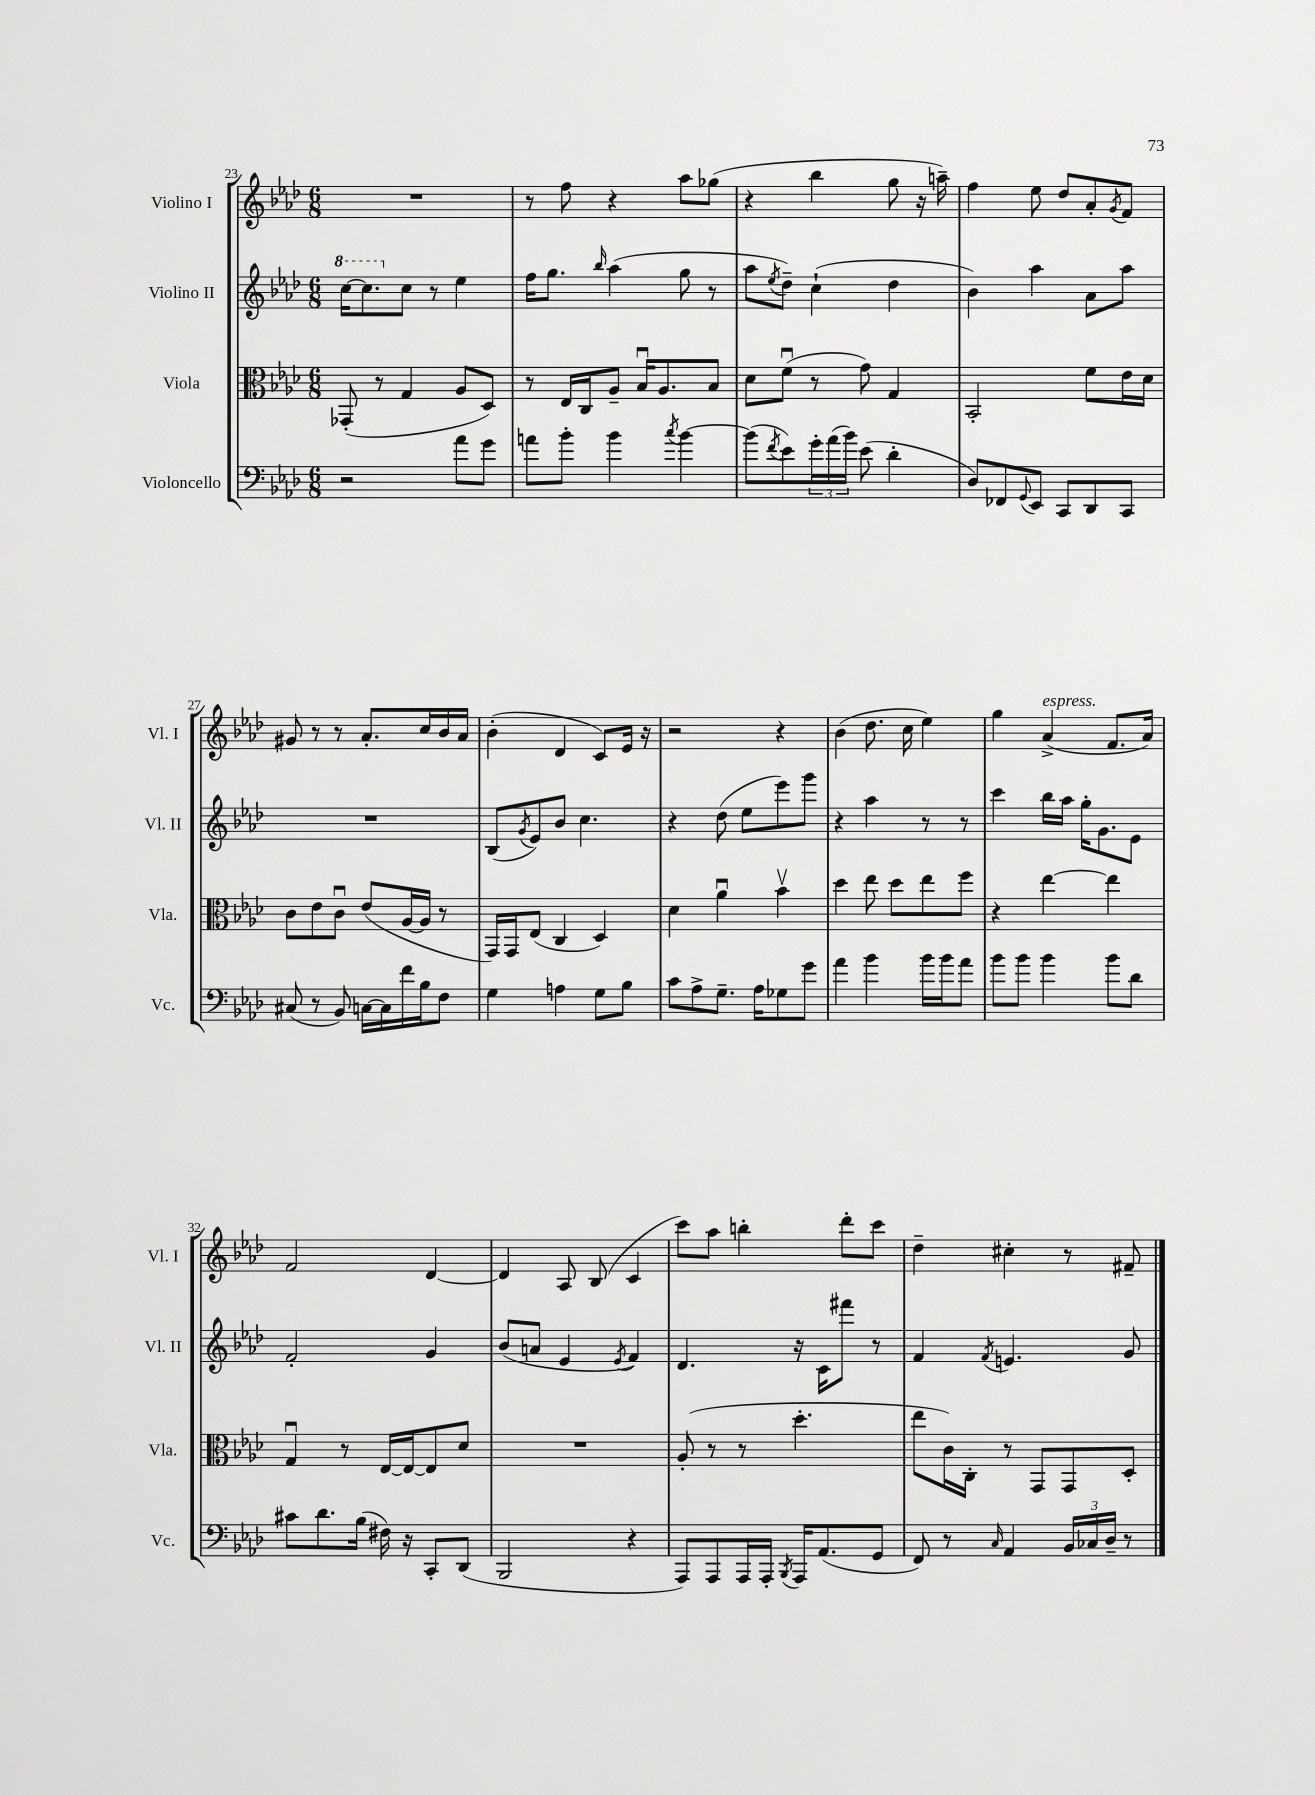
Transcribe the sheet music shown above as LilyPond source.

<<
\new StaffGroup <<
\new Staff = "s0" \with { instrumentName = "Violino I" shortInstrumentName = "Vl. I" } {
    \clef treble \key aes \major \numericTimeSignature \time 6/8
    R2. |
    r8 f''8 r4 aes''8 ges''8( |
    r4 bes''4 g''8 r16 a''16--) |
    f''4 ees''8 des''8 aes'8-. \acciaccatura { g'8 } f'8 |
    gis'8 r8 r8 aes'8.-. c''16 bes'16 aes'16 |
    bes'4-.( des'4 c'8) ees'16 r16 |
    r2 r4 |
    bes'4( des''8. c''16 ees''4) |
    g''4 aes'4->^\markup { \italic "espress." }( f'8. aes'16) |
    f'2 des'4~ |
    des'4 aes8 bes8( c'4 |
    c'''8) aes''8 b''4-. des'''8-. c'''8 |
    des''4-- cis''4-. r8 fis'8-- \bar "|." |
}
\new Staff = "s1" \with { instrumentName = "Violino II" shortInstrumentName = "Vl. II" } {
    \clef treble \key aes \major \numericTimeSignature \time 6/8
    \ottava #1 c'''16~ c'''8. \ottava #0 c''8 r8 ees''4 |
    f''16 g''8. \grace { bes''16 } aes''4( g''8 r8 |
    aes''8 \acciaccatura { ees''8 } des''8--) c''4-!( des''4 |
    bes'4) aes''4 aes'8 aes''8 |
    R2. |
    bes8( \acciaccatura { g'8 } ees'8) bes'8 c''4. |
    r4 des''8( ees''8 ees'''8) g'''8 |
    r4 aes''4 r8 r8 |
    c'''4 bes''16 aes''16 g''16-. g'8. ees'8 |
    f'2-. g'4 |
    bes'8( a'8 ees'4 \acciaccatura { ees'8 } f'4) |
    des'4. r16 c'16 fis'''8 r8 |
    f'4 \acciaccatura { f'8 } e'4. g'8 \bar "|." |
}
\new Staff = "s2" \with { instrumentName = "Viola" shortInstrumentName = "Vla." } {
    \clef alto \key aes \major \numericTimeSignature \time 6/8
    ges,8-.( r8 g4 aes8 des8) |
    r8 ees16 c16 aes8-- bes16\downbow aes8. bes8 |
    des'8 f'8\downbow( r8 g'8) g4 |
    bes,2-. f'8 ees'16 des'16 |
    c'8 ees'8 c'8\downbow ees'8( aes16~ aes16 r8 |
    g,16) g,16 ees8( c4 des4) |
    des'4 aes'4\downbow bes'4\upbow |
    des''4 ees''8 des''8 ees''8 f''8 |
    r4 ees''4~ ees''4 |
    g4\downbow r8 ees16~ ees16~ ees8 des'8 |
    R2. |
    aes8-.( r8 r8 des''4.-. |
    ees''8 c'16) c16-. r8 g,8 g,8 des8-. \bar "|." |
}
\new Staff = "s3" \with { instrumentName = "Violoncello" shortInstrumentName = "Vc." } {
    \clef bass \key aes \major \numericTimeSignature \time 6/8
    r2 aes'8 g'8 |
    a'8 bes'8-. bes'4 \acciaccatura { c''8 } bes'4~ |
    bes'8( \acciaccatura { f'8 } ees'8) \tuplet 3/2 { g'16-. aes'16( bes'16) } ees'8( des'4-. |
    des8) fes,8 \appoggiatura { g,8 } ees,8 c,8 des,8 c,8 |
    cis8( r8 bes,8) c16~ c16 f'16 bes16 f8 |
    g4 a4 g8 bes8 |
    c'8 aes8-> g8.-- aes16 ges8 g'8 |
    aes'4 bes'4 bes'16 bes'16 aes'8 |
    bes'8 bes'8 bes'4 bes'8 des'8 |
    cis'8 des'8. bes16( fis16) r16 c,8-. des,8( |
    bes,,2 r4 |
    aes,,8) aes,,8 aes,,16 aes,,16-. \acciaccatura { bes,,8 } aes,,16 aes,8.( g,8 |
    f,8) r8 \grace { c16 } aes,4 \tuplet 3/2 { bes,16 ces16 des16-- } r8 \bar "|." |
}
>>
>>
\layout { \context { \Score currentBarNumber = #23 } }
